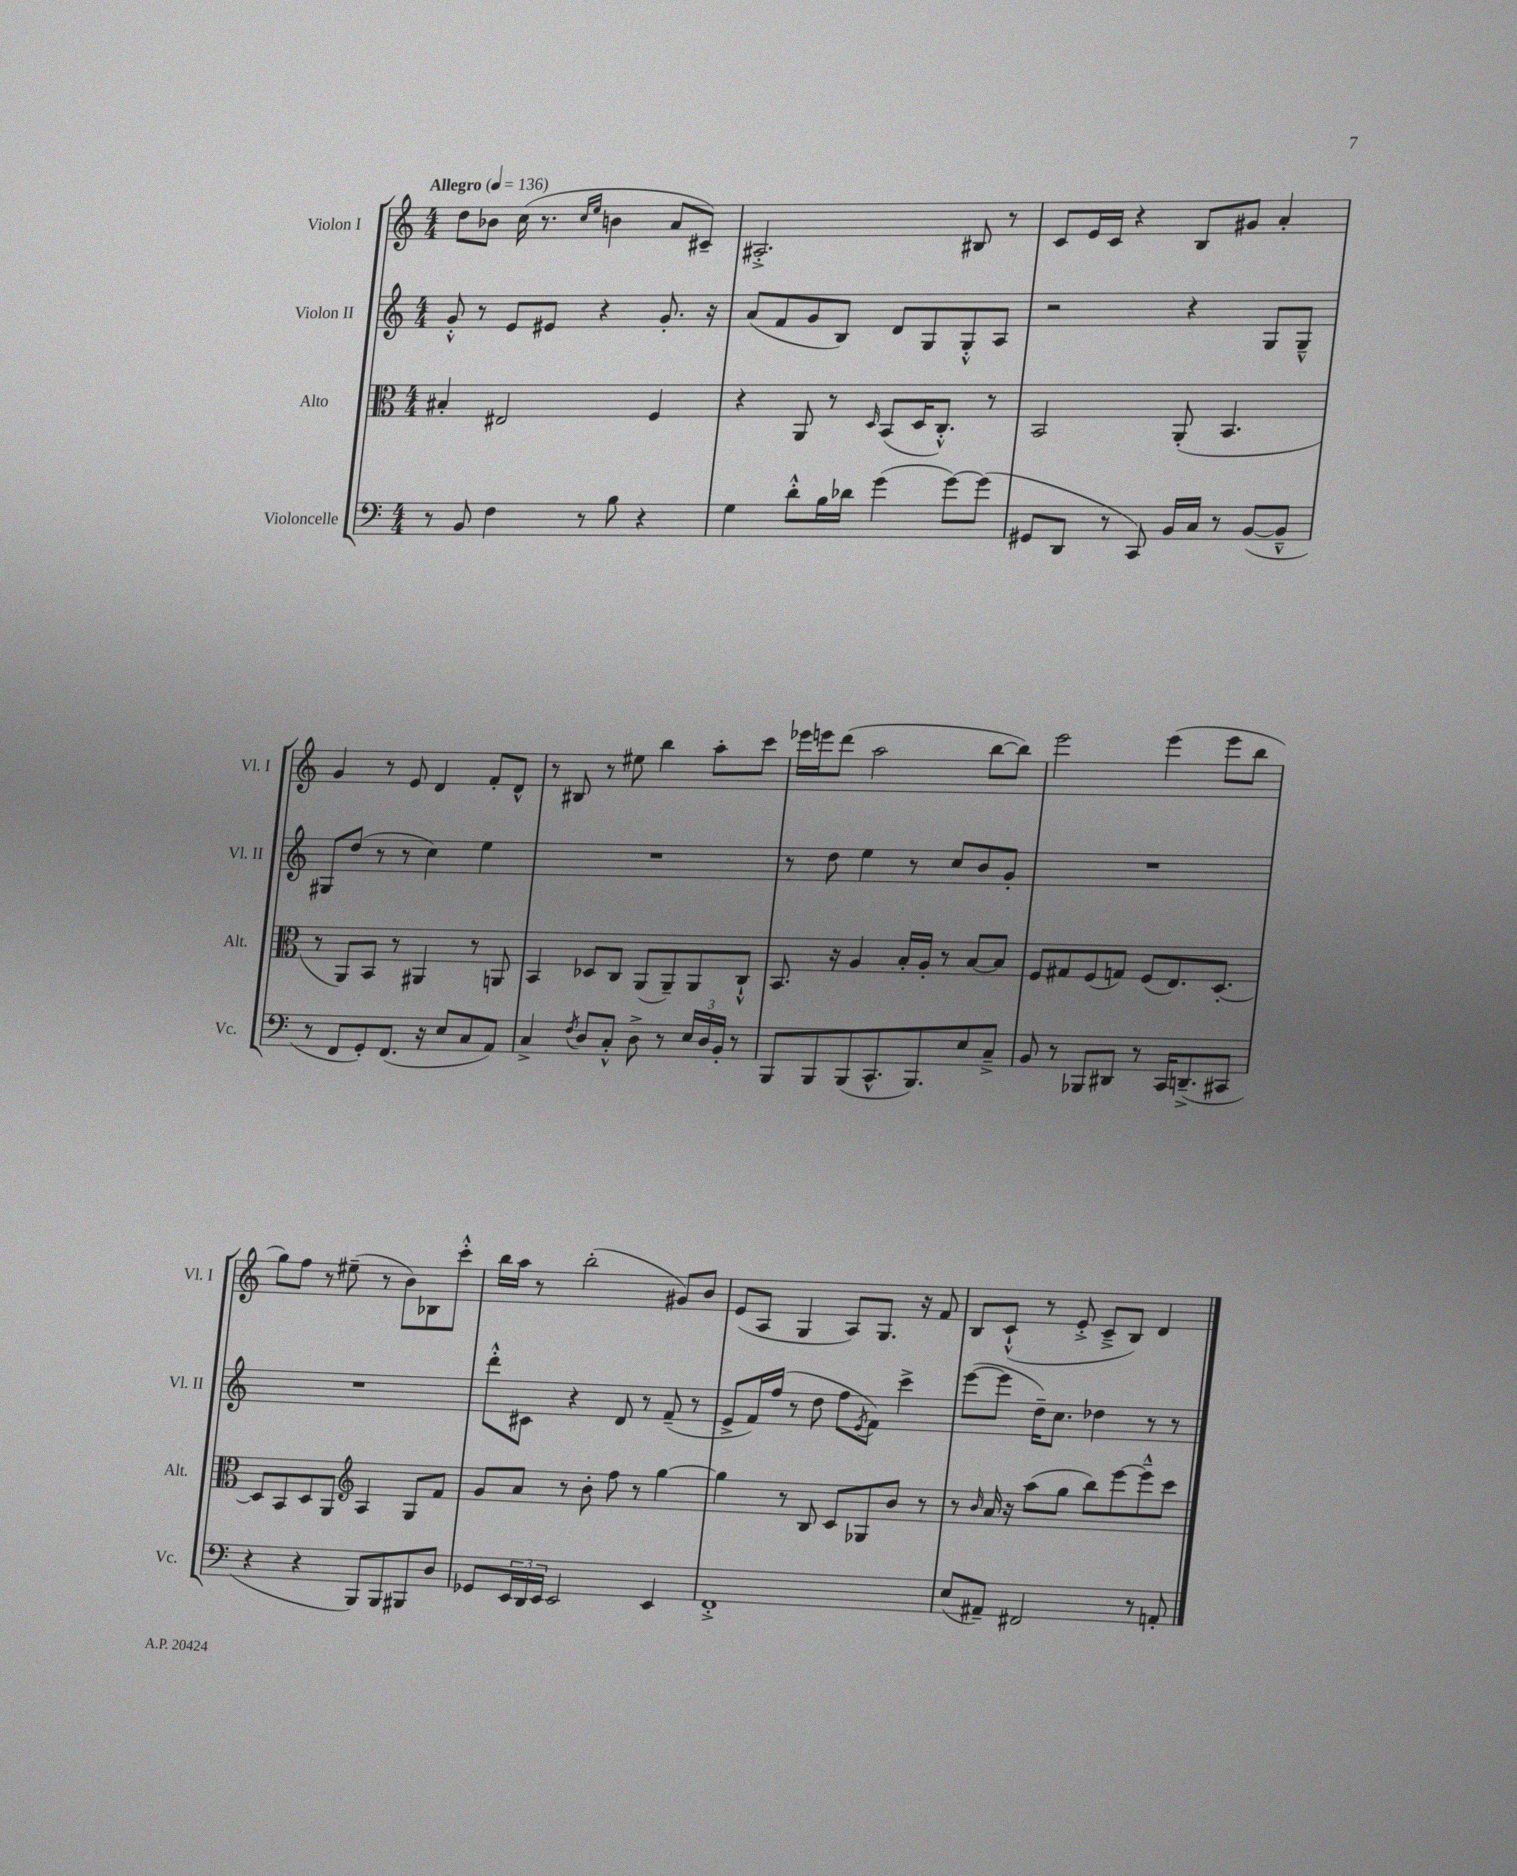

**kern	**kern	**kern	**kern
*staff4	*staff3	*staff2	*staff1
*clefF4	*clefC3	*clefG2	*clefG2
*k[]	*k[]	*k[]	*k[]
*M4/4	*M4/4	*M4/4	*M4/4
*MM136	*MM136	*MM136	*MM136
8r	4B#'	8g'^^	8dd
8BB	.	8r	8b-
4F	2E#	8e	(16cc
.	.	.	8.r
.	.	8e#	.
.	.	.	16qqcc
.	.	.	16qqee
8r	.	4r	4b
8B	.	.	.
4r	4F	8.g'	8a
.	.	.	8c#~)
.	.	16r	.
=	=	=	=
4G	4r	(8a	2.A#'^
.	.	8f	.
8d'^^	8AA	8g	.
16B	8r	8B)	.
16d-	.	.	.
.	16qqD	.	.
(4g	(8BB	8d	.
.	16D	8G	.
.	8.C'^^)	.	.
[8g)	.	8G'^^	8B#
(8g]	8r	8A	8r
=	=	=	=
8GG#	2BB	2r	8c
8DD	.	.	16e
.	.	.	16c
8r	.	.	4r
8CC)	.	.	.
16BB	(8AA'	4r	8B
16C	.	.	.
8r	4.BB	.	8g#
([8BB	.	8G	4a'
8BB~^^]	.	8G~^^	.
=	=	=	=
8r	8r	8G#	4g
8FF	8AA)	(8dd	.
8GG')	8BB	8r	8r
(8.FF	8r	8r	8e
.	4AA#	4cc)	4d
16r	.	.	.
8E	.	.	.
8C	8r	4ee	8f'
8AA)	8AA	.	8d^^
=	=	=	=
4C^	4BB	1r	8r
.	.	.	8B#
8qF	.	.	.
8D	8D-	.	8r
8C'^^	8C	.	8ee#
8D^	(8AA	.	4bb
8r	8AA~)	.	.
24E	8AA	.	8aa'
24D	.	.	.
24BB'	.	.	.
8r	8C`^^	.	8ccc
=	=	=	=
8BBB	8.BB	8r	16eee-
.	.	.	16eee
8BBB	.	8dd	(8ddd
.	16r	.	.
(8BBB	4A	4ee	2aa
8.CC^^	.	.	.
.	16B'	8r	.
8.BBB)	16A'	.	.
.	8r	8cc	.
8E	[8B	8b	[8bb
8C~^	8B]	8g'	8bb])
=	=	=	=
8BB	8F	1r	2eee
8r	8G#	.	.
8BBB-	(8F	.	.
8DD#	8G)	.	.
8r	(8F	.	(4eee
16CC	8.E)	.	.
(8.DD~^	.	.	.
.	.	.	8eee
.	[8.D'	.	.
8CC#	.	.	8bb
=	=	=	=
4r	8D]	1r	8gg)
.	8BB	.	8ff
4r	8D	.	8r
.	8AA	.	(8ee#~
*	*clefG2	*	*
8BBB)	4A	.	8r
8BBB	.	.	8b)
8BBB#	8G	.	8B-
8D	8f	.	8ccc'^^
=	=	=	=
8GG-	8g	8ddd'^^	16bb
.	.	.	16aa
24EE	8a	8c#	8r
24DD	.	.	.
24EE	.	.	.
2EE	8r	4r	(2bb'
.	8b'	.	.
.	8ff	8d	.
.	8r	8r	.
4EE	[4gg	(8f~	8g#)
.	.	8r	8b
=	=	=	=
1FF'^	4gg]	8e^	(8e
.	.	16f)	8A
.	.	(16ff	.
.	8r	8r	4G
.	8B	8dd	.
.	8c	8ff	8A)
.	.	8qe	.
.	8G-	8f)	8.G
.	8b	4ccc^	.
.	.	.	16r
.	8r	.	8f
=	=	=	=
(8E	8r	([8eee	8B
.	16qqb	.	.
8AA#~)	16a	8eee]	(8c`^^
.	16r	.	.
2FF#	(8aa	16dd~)	8r
.	.	8.cc	.
.	8gg	.	8e'^
.	8bb)	4dd-	8c~^
.	[8eee	.	8B)
8r	8eee~^^]	8r	4d
8AA'	8ccc	8r	.
==	==	==	==
*-	*-	*-	*-
